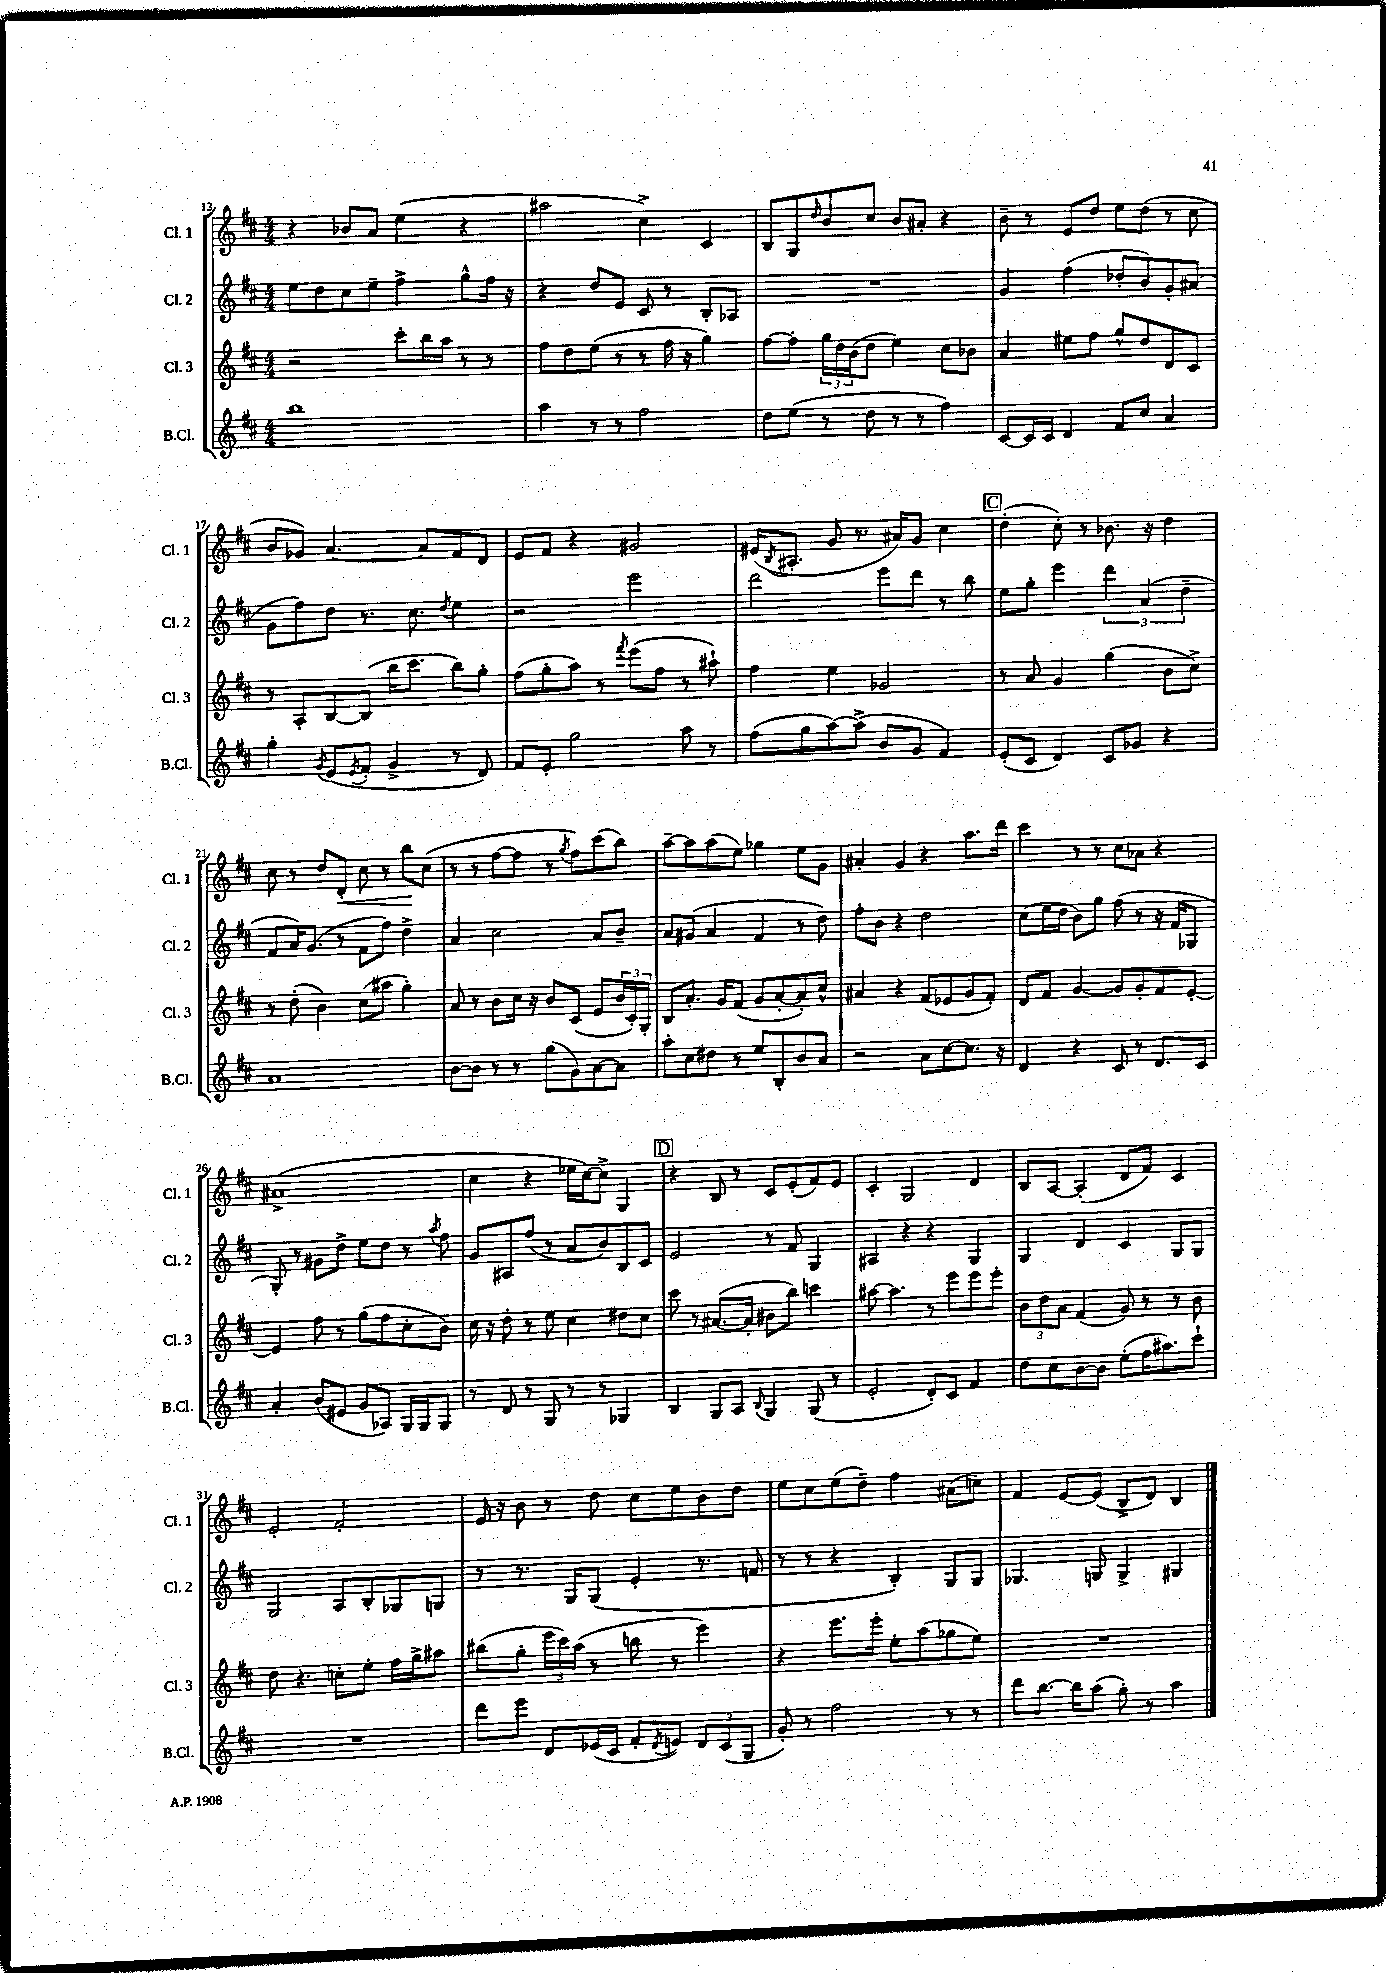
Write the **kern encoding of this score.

**kern	**kern	**kern	**kern	**dynam
*part4	*part3	*part2	*part1	*part1
*staff4	*staff3	*staff2	*staff1	*staff1
*I"B.Cl.	*I"Cl. 3	*I"Cl. 2	*I"Cl. 1	*
*I'B.Cl.	*I'Cl. 3	*I'Cl. 2	*I'Cl. 1	*
*clefG2	*clefG2	*clefG2	*clefG2	*
*k[f#c#]	*k[f#c#]	*k[f#c#]	*k[f#c#]	*
*M4/4	*M4/4	*M4/4	*M4/4	*
=13	=13	=13	=13	=13
1bb	2r	8ee\L	4r	.
.	.	8dd\	.	.
.	.	8cc#\	8b-X/L	.
.	.	8ee~\J	8a/J	.
.	8ccc#'\L	4ff#^\	(4ee\	.
.	16bb\L	.	.	.
.	16aa\JJ	.	.	.
.	8r	8gg^^\L	4r	.
.	8r	16ff#\Jk	.	.
.	.	16r	.	.
=14	=14	=14	=14	=14
4aa\	8ff#\L	4r	2aa#X\	.
.	8dd\	.	.	.
8r	(8ee\J	8dd/L	.	.
8r	8r	8e/J	.	.
2ff#\	8r	8c#/	4cc#^\)	.
.	16ff#\	8r	.	.
.	16r	.	.	.
.	4gg\)	8B'/L	4c#/	.
.	.	8A-X/J	.	.
=15	=15	=15	=15	=15
8dd\L	[8ff#\L	1r	8B/L	.
(8ee\J	8ff#'\J]	.	8G/	.
.	.	.	16qqdd/	.
8r	24gg\LL	.	8b/	.
.	24dd\	.	.	.
.	(24b\J	.	.	.
8dd\	8dd\J	.	8cc#/J	.
8r	4ee\)	.	8b/L	.
8r	.	.	8a#X'/J	.
4ff#\)	8cc#\L	.	4r	.
.	8b-X\J	.	.	.
=16	=16	=16	=16	=16
[8c#/L	4a/	4g/	8b~\	.
16c#/L]	.	.	8r	.
16c#/JJ	.	.	.	.
4d/	8ee#X\L	(4ff#\	8e/L	.
.	8ff#\J	.	8dd/J	.
8f#/L	8gg^^/L	8dd-X'/L	8ee\L	.
8cc#/J	8dd/	8b/)	(8dd\J	.
4a/	8d/	8g'/	8r	.
.	8c#/J	(8a#X/J	8cc#\	.
!!LO:LB:g=z
=17	=17	=17	=17	=17
4gg'\	8r	8g\L	8b/L	.
.	8A'/L	8ff#\)	8g-X/J)	.
8qg/	.	.	.	.
(8e/L	[8B/	8dd\J	[4.a/	.
8qe/	.	.	.	.
8f#'/J	(8B/J]	8.r	.	.
4g^/	16bb\KL	.	.	.
.	8.ccc#\J	8.cc#\	.	.
.	.	.	8a/L]	.
.	.	8qdd/	.	.
8r	8bb\L)	4ee\	8f#/	.
8d/)	8gg'\J	.	8d/J	.
=18	=18	=18	=18	=18
8f#/L	(8ff#\L	2r	8e/L	.
8e'/J	8gg'\	.	8f#/J	.
2gg\	8aa\J)	.	4r	.
.	8r	.	.	.
.	8qfff#/	.	.	.
.	(8eee\L	2eee\	2g#X/	.
.	8ff#\J	.	.	.
8aa\	8r	.	.	.
8r	8aa#X`\)	.	.	.
=19	=19	=19	=19	=19
(8ff#\L	4ff#\	2ddd\	(16e#X/KL	.
.	.	.	8qB/	.
.	.	.	8.A#X'/J	.
8gg\	.	.	.	.
[8aa\)	4ee\	.	8g/	.
(8aa^\J]	.	.	8.r	.
8b/L	2g-X/	8eee\L	.	.
.	.	.	16a#X/KL)	.
8g/J	.	8ddd\J	8g/J	.
4f#/)	.	8r	4cc#\	.
.	.	8bb\	.	.
!!LO:REH:place=s1:t=C
=20	=20	=20	=20	=20
(8e'/L	8r	8ee\L	(4dd'\	.
8c#/J	8a/	8gg'\J	.	.
4d/)	4g/	4eee\	8cc#'\)	.
.	.	.	8r	.
8c#/L	(4gg\	6ddd\	8.b-X\	.
8g-X/J	.	.	.	.
.	.	(6a/	.	.
.	.	.	16r	.
4r	8b\L	.	4dd\	.
.	.	6dd~\	.	.
.	8cc#^\J)	.	.	.
!!LO:LB:g=z
=21	=21	=21	=21	=21
1a	8r	8f#/L	8cc#\	.
.	(8dd'\	16a/K)	8r	.
.	.	(8.g/J	.	.
.	4b\)	.	8dd/L	.
!	!	!	!	!LO:HP:b
.	.	8r	8d'/J	<
.	(8cc#\L	8f#\L	8cc#\	.
.	8aa#X\J	8ff#\J)	8r	.
.	4gg'\)	4dd^\	8bb\L	.
.	.	.	(8cc#\J	[
=22	=22	=22	=22	=22
[8b\L	8a/	4a/	8r	.
8b\J]	8r	.	8r	.
8r	8b\L	2cc#\	[8ff#\L	.
8r	16cc#\Jk	.	8ff#\J]	.
.	16r	.	.	.
(8gg\L	8b/L	.	8r	.
.	.	.	8qgg/	.
8g\)	(8c#/J	.	8ff#\L)	.
[8a\	8e/L	8a/L	(8ccc#\	.
8a\J]	24b/L	8b~/J	8bb\J)	.
.	24c#'/)	.	.	.
.	24G'/JJ	.	.	.
=23	=23	=23	=23	=23
8aa'\L	8B/L	8a/L	[8aa~\L	.
8cc#\	8.a'/J	(8g#X/J	8aa\]	.
8dd#X\J	.	4a/	(8aa\	.
.	16g/KL	.	.	.
8r	(8f#/J	.	8ee\J)	.
8ee/L	8g/L	4f#/	4gg-X\	.
8B'/	[8a'/	.	.	.
8b/	8a'/])	8r	8ee\L	.
8a/J	8cc#^^/J	8dd\)	8g\J	.
=24	=24	=24	=24	=24
2r	4a#X/	8ff#'\L	4a#X'/	.
.	.	8b\J	.	.
.	4r	4r	4g/	.
8a\L	(8f#/L	2dd\	4r	.
[8cc#\	8e-X/	.	.	.
8.cc#\J]	8g/	.	8.aa\L	.
.	8f#'/J)	.	.	.
16r	.	.	16ddd\Jk	.
=25	=25	=25	=25	=25
4d/	8d/L	(8cc#\L	4ccc#\	.
.	8f#/J	16ee\L	.	.
.	.	16dd\JJ	.	.
4r	[4g/	8b\L)	8r	.
.	.	8gg\J	8r	.
8c#/	8g/L]	(8ff#\	8cc#\L	.
8r	8g'/	8r	8a-X\J	.
8.d/L	8f#/	16r	4r	.
.	.	16f#/KL	.	.
.	[8e'/J	8G-X/J	.	.
16c#/Jk	.	.	.	.
!!LO:LB:g=z
=26	=26	=26	=26	=26
4a'/	4e/]	8G'/)	(1a#X^	.
.	.	8r	.	.
(8b/L	8ff#\	8g#X\L	.	.
8e#X/J	8r	8dd^\J	.	.
8g/L	(8gg\L	8ee\L	.	.
8A-X/J)	8ff#\	8dd\J	.	.
16G/LL	8cc#'\	8r	.	.
16G/J	.	.	.	.
.	.	8qaa/	.	.
8G/J	8b\J)	8ff#\	.	.
=27	=27	=27	=27	=27
8r	16cc#\	8g/L	4cc#\	.
.	16r	.	.	.
8d/	8dd'\	8A#X/	.	.
8r	8r	(8ff#/J	4r	.
8G/	8ee\	8r	.	.
8r	4cc#\	8a/L	16ee-X\LL	.
.	.	.	[16cc#\J)	.
8r	.	8b/)	8cc#^\J]	.
4G-X/	8dd#X\L	8B/	4G/	.
.	8cc#\J	8c#/J	.	.
!!LO:REH:place=s1:t=D
=28	=28	=28	=28	=28
4B/	8ccc#\	2e/	4r	.
.	8r	.	.	.
8G/L	([8.a#X/L	.	8B/	.
8A/J	.	.	8r	.
.	16a#'/Jk]	.	.	.
8qqB/	.	.	.	.
4G/	8b#X\L	8r	8c#/L	.
.	8bb\J)	8f#/	(8e'/	.
(8G/	4cccn\	4G/	8f#/)	.
8r	.	.	8e/J	.
=29	=29	=29	=29	=29
2e'/	[8aa#X\	4A#X/	4c#'/	.
.	4.aa#\]	.	.	.
.	.	4r	2G/	.
8d'/L)	8r	4r	.	.
8c#/J	8eee\L	.	.	.
4f#/	8eee\	4G/	4d/	.
.	8eee'\J	.	.	.
=30	=30	=30	=30	=30
8dd\L	12b\L	4G/	8B/L	.
.	12dd\	.	.	.
8cc#\	.	.	[8A/J	.
.	12a\J	.	.	.
[8b\	(4f#/	4d/	(4A'/]	.
8b\J]	.	.	.	.
(8ee'\L	8g/)	4c#/	8d/L	.
16ff#\K	8r	.	8f#/J)	.
8.aa#X\)	.	.	.	.
.	8r	8G/L	4c#/	.
8ccc#`\J	8b\	8G/J	.	.
!!LO:LB:g=z
=31	=31	=31	=31	=31
1r	8dd\	2G/	2e'/	.
.	4.r	.	.	.
.	8ccn'\L	8A/L	2f#'/	.
.	8ee'\J	8B'/	.	.
.	16ff#\LL	8G-X/	.	.
.	16gg^\J	.	.	.
.	8aa#X\J	8Gn/J	.	.
=32	=32	=32	=32	=32
8ddd\L	(8bb#X\L	8r	16e/	.
.	.	.	16r	.
8eee\J	8gg'\J	8.r	8b\	.
8d/L	24eee\LL	.	8r	.
.	24ccc#\)	.	.	.
.	.	16G/KL	.	.
.	(24aa\JJ	.	.	.
(16e-X/L	8r	(8G/J	8dd\	.
16c#/JJ	.	.	.	.
8f#'/L	8bbn\	4e'/	8cc#\L	.
8qd/	.	.	.	.
8en/J)	8r	.	8ee\	.
12d/L	4eee\)	8.r	8b\	.
(12c#/	.	.	.	.
.	.	.	8dd\J	.
12G/J	.	.	.	.
.	.	16fn/	.	.
=33	=33	=33	=33	=33
8g'/)	4r	8r	8ee\L	.
8r	.	8r	8cc#\	.
2ff#\	8.eee\L	4r	(8ee\	.
.	.	.	8dd~\J)	.
.	16eee'\Jk	.	.	.
.	8ee'\L	4B'/)	4ff#\	.
.	(8aa\	.	.	.
8r	8gg-X\	8G/L	(8a#X\L	.
8r	8ee\J)	8G/J	8ccn\J)	.
=34	=34	=34	=34	=34
8ddd\L	1r	4.G-X/	4f#/	.
[8.bb\J	.	.	.	.
.	.	.	[8e/L	.
16bb\KL]	.	.	.	.
(8aa\J	.	8Gn/	(8e/J]	.
8gg'\)	.	4G^/	8B^/L	.
8r	.	.	8d/J)	.
4aa\	.	4G#X/	4B/	.
==	==	==	==	==
*-	*-	*-	*-	*-
